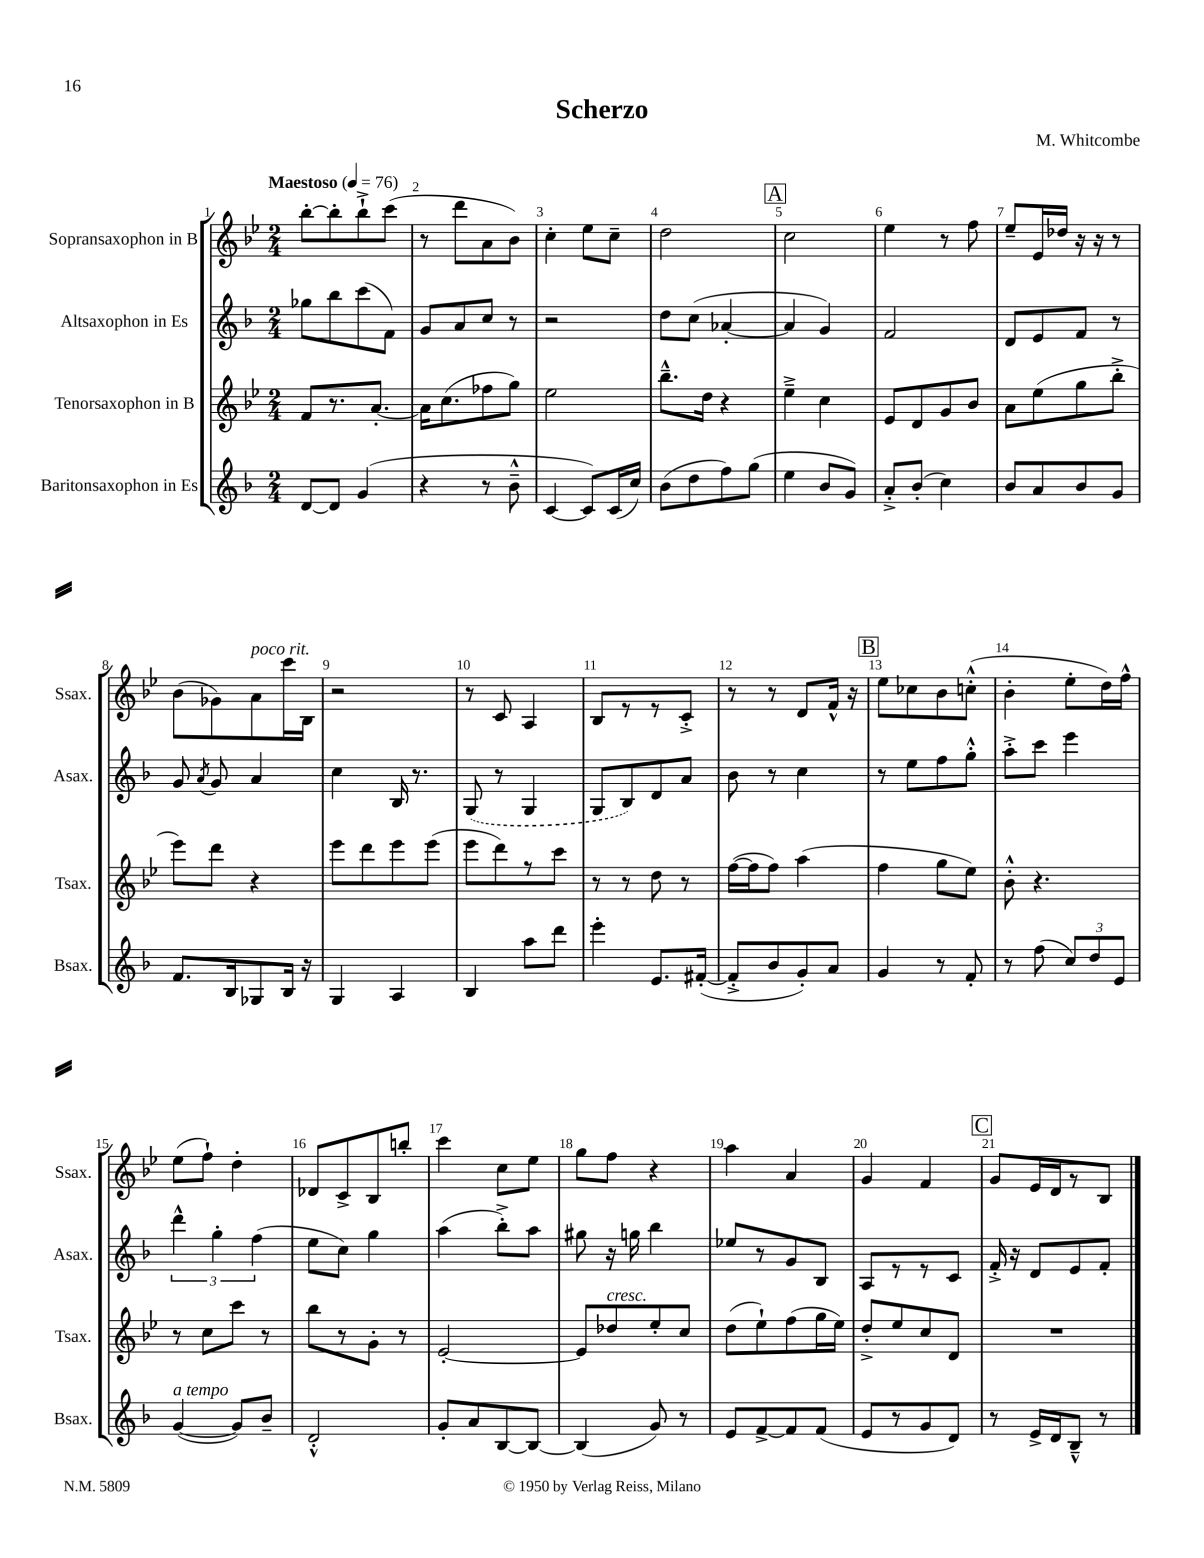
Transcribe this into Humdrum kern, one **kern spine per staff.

**kern	**kern	**kern	**kern
*part4	*part3	*part2	*part1
*staff4	*staff3	*staff2	*staff1
*I"Baritonsaxophon in Es	*I"Tenorsaxophon in B	*I"Altsaxophon in Es	*I"Sopransaxophon in B
*I'Bsax.	*I'Tsax.	*I'Asax.	*I'Ssax.
*clefG2	*clefG2	*clefG2	*clefG2
*k[b-]	*k[b-e-]	*k[b-]	*k[b-e-]
*M2/4	*M2/4	*M2/4	*M2/4
*MM76	*MM76	*MM76	*MM76
=1	=1	=1	=1
!	!	!	!LO:TX:a:B:t=Maestoso
[8d/L	8f/L	8gg-X\L	[8bb-'\L
8d/J]	8.r	8bb-\	8bb-'\]
(4g/	.	(8ccc\	8bb-`^\
.	[8.a'/J	.	.
.	.	8f\J)	(8ccc\J
=2	=2	=2	=2
4r	16a\KL]	8g/L	8r
.	(8.cc\	.	.
.	.	8a/	8ddd\L
8r	8ff-X\	8cc/J	8a\
8b-~^^\	8gg\J)	8r	8b-\J)
=3	=3	=3	=3
[4c/	2ee-\	2r	4cc'\
8c/L])	.	.	8ee-\L
(16c/L	.	.	8cc~\J
16cc/JJ)	.	.	.
=4	=4	=4	=4
(8b-\L	8.bb-~^^\L	8dd\L	2dd\
8dd\	.	(8cc\J	.
.	16dd\Jk	.	.
8ff\)	4r	[4a-X'/	.
(8gg\J	.	.	.
!!LO:REH:place=s1:t=A
=5	=5	=5	=5
4ee\	4ee-~^\	4a-/]	2cc\
8b-/L	4cc\	4g/)	.
8g/J)	.	.	.
=6	=6	=6	=6
8a'^/L	8e-/L	2f/	4ee-\
(8b-'/J	8d/	.	.
4cc\)	8g/	.	8r
.	8b-/J	.	8ff\
=7	=7	=7	=7
8b-/L	8a\L	8d/L	8ee-~/L
8a/	(8ee-\	8e/	16e-/L
.	.	.	16dd-X/JJ
8b-/	8gg\	8f/J	16r
.	.	.	16r
8g/J	8bb-'^\J	8r	8r
!!LO:LB:g=z
=8	=8	=8	=8
8.f/L	8eee-\L)	8g/	(8b-\L
.	.	8qa/	.
.	8ddd\J	8g/	8g-X\)
16B-/k	.	.	.
!	!	!	!LO:TX:a:i:t=poco rit.
8G-X/	4r	4a/	8a\
16B-/Jk	.	.	16ccc\L
16r	.	.	16B-\JJ
=9	=9	=9	=9
4G/	8eee-\L	4cc\	2r
.	8ddd\	.	.
4A/	8eee-\	16B-/	.
.	.	8.r	.
.	(8eee-\J	.	.
=10	=10	=10	=10
4B-/	8eee-\L	(8G/	8r
.	8ddd\)	8r	8c/
8aa\L	8r	4G/	4A/
8ddd\J	8ccc\J	.	.
=11	=11	=11	=11
4eee'\	8r	8G/L	8B-/L
.	8r	8B-/)	8r
8.e/L	8dd\	8d/	8r
.	8r	8a/J	8c'^/J
([16f#X'/Jk	.	.	.
=12	=12	=12	=12
8f#'^/L]	([16ff\LL	8b-\	8r
.	16ff\J]	.	.
8b-/	8ff\J)	8r	8r
8g'/)	(4aa\	4cc\	8d/L
8a/J	.	.	16f^^/Jk
.	.	.	16r
!!LO:REH:place=s1:t=B
=13	=13	=13	=13
4g/	4ff\	8r	8ee-\L
.	.	8ee\L	8cc-X\
8r	8gg\L	8ff\	8b-\
8f'/	8ee-\J)	8gg'^^\J	(8ccn'^^\J
=14	=14	=14	=14
8r	8b-'^^\	8aa'^\L	4b-'\
(8ff\	4.r	8ccc\J	.
12cc/L)	.	4eee\	8ee-'\L
12dd/	.	.	.
.	.	.	16dd\L)
12e/J	.	.	.
.	.	.	16ff^^\JJ
!!LO:LB:g=z
=15	=15	=15	=15
!LO:TX:a:i:t=a tempo	!	!	!
([4g/	8r	6ddd^^\	(8ee-\L
.	8cc\L	.	8ff`\J)
.	.	6gg'\	.
8g/L])	8ccc\J	.	4dd'\
.	.	(6ff\	.
8b-~/J	8r	.	.
=16	=16	=16	=16
2d'^^/	8bb-\L	8ee\L	8d-X/L
.	8r	8cc\J)	8c^/
.	8g'\J	4gg\	8B-/
.	8r	.	8bbn'/J
=17	=17	=17	=17
8g'/L	[2e-'/	(4aa\	4ccc\
8a/	.	.	.
[8B-/	.	8bb-'^\L)	8cc\L
8B-/J_	.	8aa\J	8ee-\J
=18	=18	=18	=18
(4B-/]	8e-/L]	8gg#X\	8gg\L
!	!LO:TX:a:i:t=cresc.	!	!
.	8dd-X/	16r	8ff\J
.	.	16ggn\	.
8g/)	8ee-'/	4bb-\	4r
8r	8cc/J	.	.
=19	=19	=19	=19
8e/L	(8dd\L	8ee-X/L	4aa\
[8f^/	8ee-`\)	8r	.
8f/]	(8ff\	8g/	4a/
(8f/J	16gg\L	8B-/J	.
.	16ee-\JJ)	.	.
=20	=20	=20	=20
8e/L	8dd'^/L	8A/L	4g/
8r	8ee-/	8r	.
8g/	8cc/	8r	4f/
8d/J)	8d/J	8c/J	.
!!LO:REH:place=s1:t=C
=21	=21	=21	=21
8r	2r	16f'^/	8g/L
.	.	16r	.
16e^/LL	.	8d/L	16e-/L
16d/J	.	.	16d/J
8B-~^^/J	.	8e/	8r
8r	.	8f'/J	8B-/J
==	==	==	==
*-	*-	*-	*-
